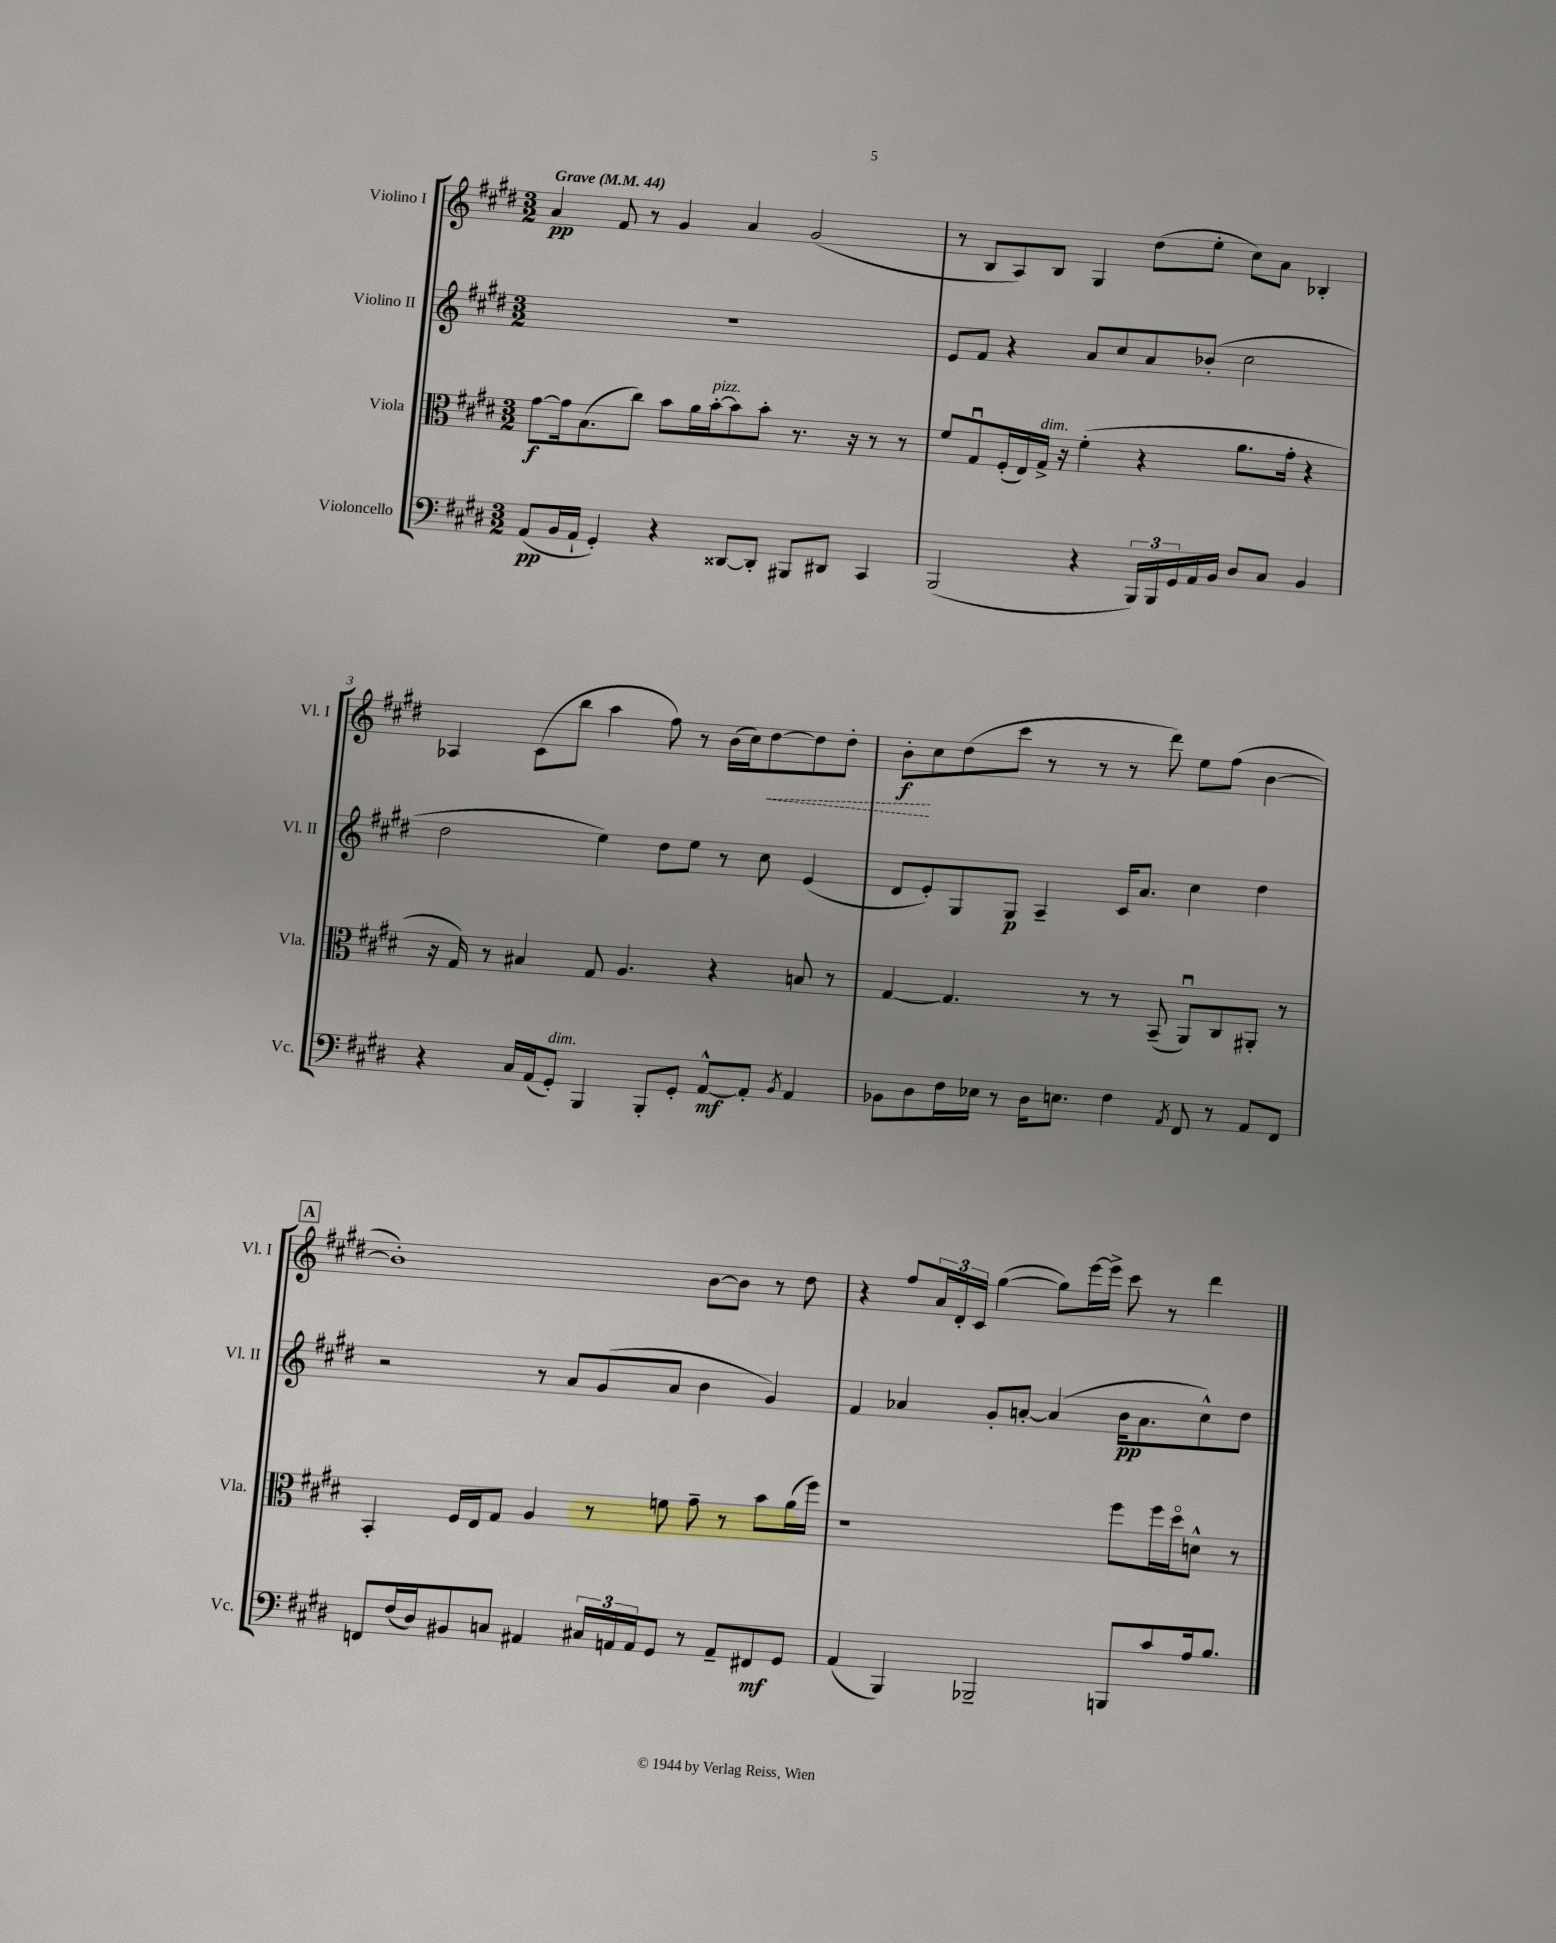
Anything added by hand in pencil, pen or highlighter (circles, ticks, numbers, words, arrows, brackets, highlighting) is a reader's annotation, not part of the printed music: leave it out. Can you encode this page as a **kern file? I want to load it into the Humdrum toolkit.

**kern	**kern	**kern	**kern
*staff4	*staff3	*staff2	*staff1
*clefF4	*clefC3	*clefG2	*clefG2
*k[f#c#g#d#]	*k[f#c#g#d#]	*k[f#c#g#d#]	*k[f#c#g#d#]
*M3/2	*M3/2	*M3/2	*M3/2
*MM44	*MM44	*MM44	*MM44
(8AA	[8g#	1.r	4a
16BB	16g#]	.	.
16AA`	(8.B	.	.
4GG#')	.	.	8f#
.	8cc#)	.	8r
4r	8b	.	4g#
.	16a	.	.
.	[16b'	.	.
[8DD##	8b]	.	4a
8DD##']	8b'	.	.
8BBB#	8.r	.	(2g#
8DD#	.	.	.
.	16r	.	.
4CC#	8r	.	.
.	8r	.	.
=	=	=	=
(2BBB	8f#	8e	8r
.	8G#u	8f#	8B
.	(16F#'	4r	8A)
.	16E)	.	.
.	16G#^	.	8B
.	16r	.	.
4r	(4f#'	8a	4G#
.	.	8cc#	.
24BBB)	4r	8a	(8dd#
24BBB	.	.	.
24GG#	.	.	.
16AA	.	(8b-'	8ee'
16BB	.	.	.
8D#	8.a	2cc#	8cc#)
8C#	.	.	8a
.	16g#'	.	.
4BB	4r	.	4B-'
=	=	=	=
4r	16r	2dd#	4A-
.	16G#)	.	.
.	8r	.	.
16C#	4B#	.	(8c#
(16AA	.	.	.
8GG#')	.	.	8bb
4BBB	8G#	4ee)	4aa
.	4.A	.	.
8BBB'	.	8dd#	8ff#)
8GG#'	.	8ee	8r
[8AA^^	4r	8r	(16b
.	.	.	16cc#)
8AA']	.	8cc#	[8dd#
8qBB	.	.	.
4AA	8B	(4e	8dd#]
.	8r	.	8dd#'
=	=	=	=
8BB-	[4G#	8d#	8b'
8D#	.	8e')	8cc#
16F#	4.G#]	8G#	(8dd#
16E-	.	.	.
8r	.	8G#	8ccc#
16D#	.	4A~	8r
8.E	.	.	.
.	8r	.	8r
4F#	8r	16c#	8r
.	.	8.a	.
.	(8BB~	.	8ddd#)
8qAA	.	.	.
8FF#	8AAu)	4cc#	8ee
8r	8C#	.	(8ff#
8AA	8AA#'	4dd#	[4b
8FF#	8r	.	.
=	=	=	=
8FF	4BB'	2r	1b'])
(16F#	.	.	.
16D#)	.	.	.
8BB#	16F#	.	.
.	16E	.	.
8C	8G#	.	.
4AA#	4A	8r	.
.	.	8a	.
24C#	8r	(8g#	.
24AA	.	.	.
24AA	.	.	.
8GG#	8f	8a	.
8r	8g#~	4b	[8b
8AA~	8r	.	8b]
8FF#	8b	4g#)	8r
8GG#	(16a	.	8dd#
.	16ff#)	.	.
=	=	=	=
(4AA	1r	4f#	4r
4BBB)	.	4a-	8ff#
.	.	.	24a
.	.	.	24d#'
.	.	.	24c#
2BBB-~	.	8g#'	([4gg#
.	.	[8a'	.
.	.	(4a]	8gg#])
.	.	.	[16eee
.	.	.	16eee^]
8BBB	8ff#	16b	8ccc#
.	.	8.a	.
8c#	16ff#	.	8r
.	16dd#o	.	.
16A	8d^^	8cc#^^)	4ddd#
8.B	.	.	.
.	8r	8dd#	.
==	==	==	==
*-	*-	*-	*-
